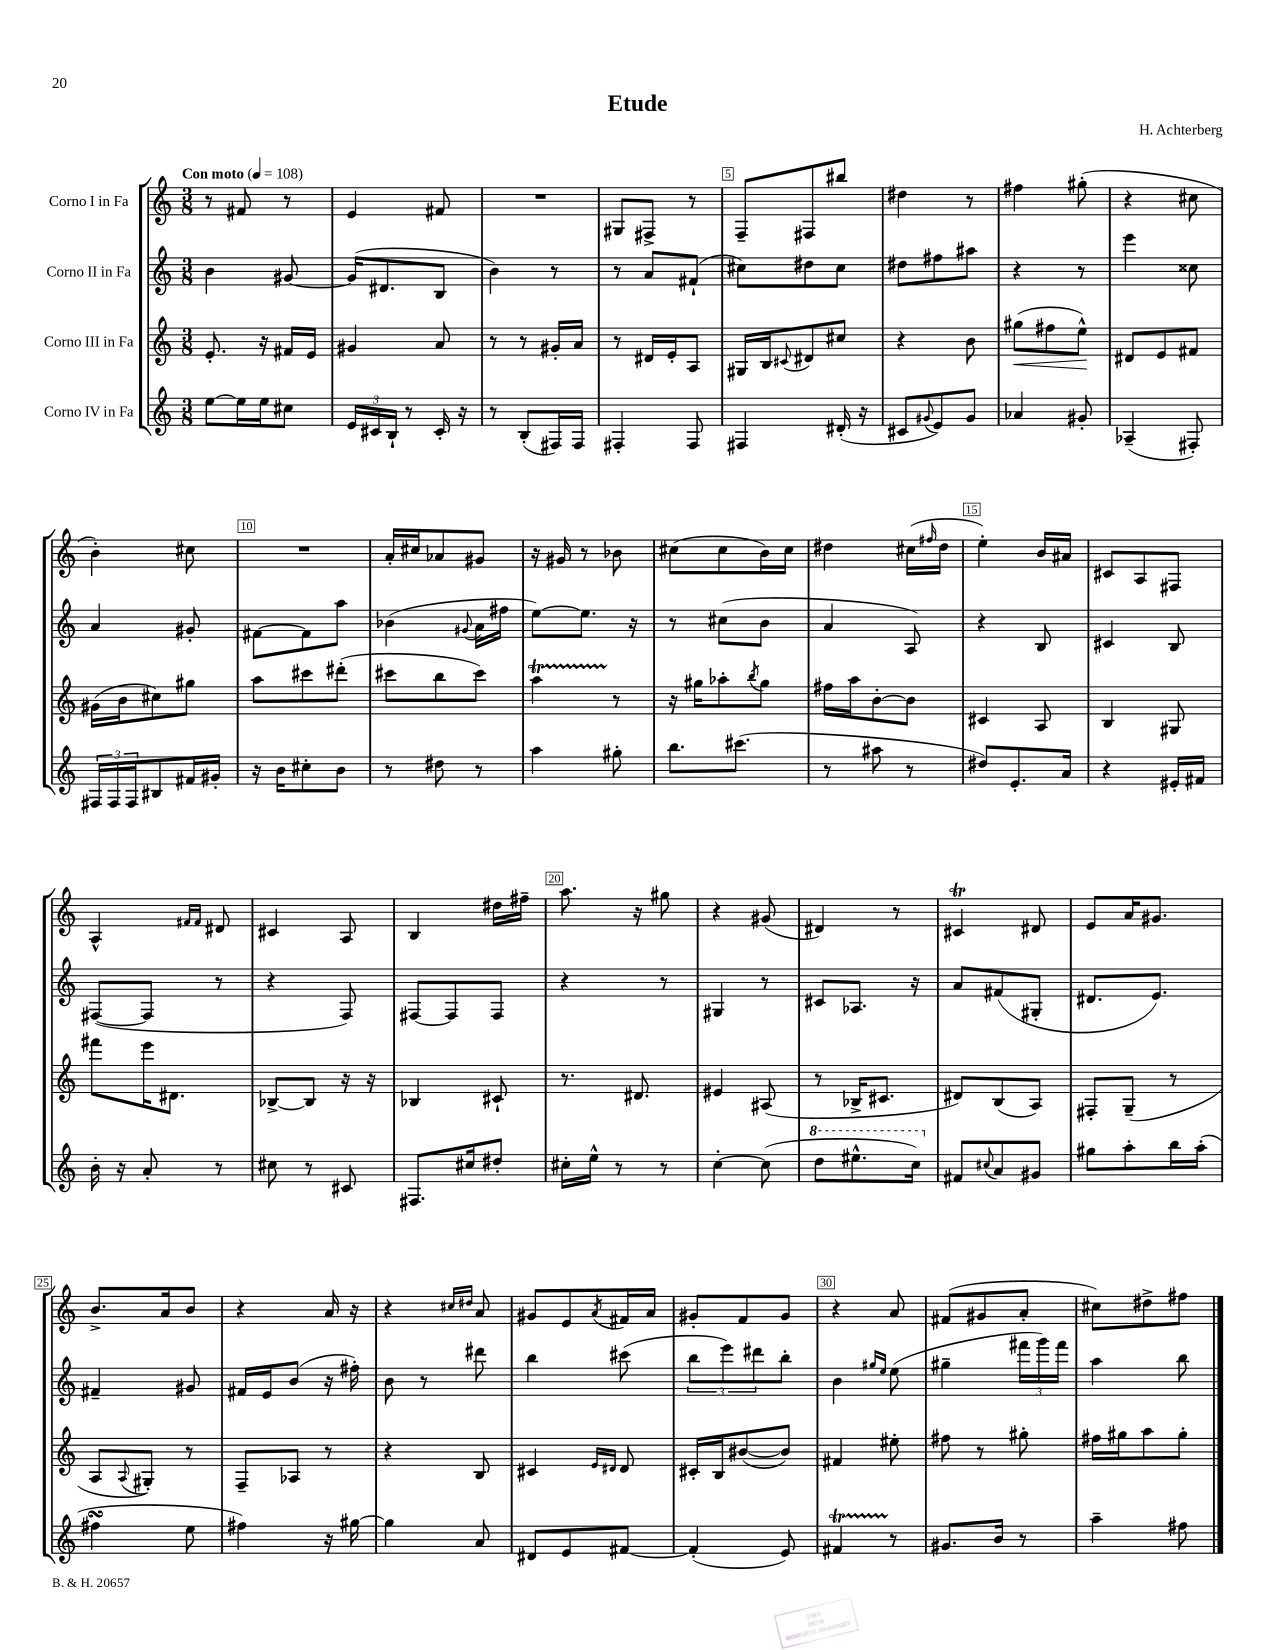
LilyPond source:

\header { title = "Etude" composer = "H. Achterberg" }
<<
\new StaffGroup <<
\new Staff = "s0" \with { instrumentName = "Corno I in Fa" } {
    \clef treble \key c \major \numericTimeSignature \time 3/8 \tempo "Con moto" 4 = 108
    r8 fis'8 r8 |
    e'4 fis'8 |
    R4. |
    gis8 fis8-> r8 |
    f8-- fis8 bis''8 |
    dis''4 r8 |
    fis''4 gis''8-.( |
    r4 cis''8 |
    b'4-.) cis''8 |
    R4. |
    a'16-. cis''16 aes'8 gis'8 |
    r16 gis'16 r8 bes'8 |
    cis''8( cis''8 b'16) cis''16 |
    dis''4 cis''16( \grace { fis''16 } dis''16 |
    e''4-.) b'16 ais'16 |
    cis'8 a8 fis8 |
    a4-^ \grace { fis'16 fis'16 } dis'8 |
    cis'4 a8 |
    b4 dis''16 fis''16-- |
    a''8. r16 gis''8 |
    r4 gis'8( |
    dis'4) r8 |
    cis'4\trill dis'8 |
    e'8 a'16 gis'8. |
    b'8.-> a'16 b'8 |
    r4 a'16 r16 |
    r4 \grace { cis''16 dis''16 } a'8 |
    gis'8 e'8 \acciaccatura { a'8 } fis'16 a'16 |
    gis'8-. f'8 gis'8 |
    r4 a'8 |
    fis'8( gis'8 a'8-. |
    cis''8) dis''8-> fis''8 \bar "|." |
}
\new Staff = "s1" \with { instrumentName = "Corno II in Fa" } {
    \clef treble \key c \major \numericTimeSignature \time 3/8
    b'4 gis'8~ |
    gis'16( dis'8. b8 |
    b'4) r8 |
    r8 a'8 fis'8-!( |
    cis''8) dis''8 cis''8 |
    dis''8 fis''8 ais''8 |
    r4 r8 |
    e'''4 cisis''8 |
    a'4 gis'8-. |
    fis'8~ fis'8 a''8 |
    bes'4( \appoggiatura { gis'8 } a'16 fis''16 |
    e''8~) e''8. r16 |
    r8 cis''8( b'8 |
    a'4 a8) |
    r4 b8 |
    cis'4 b8 |
    fis8~( fis8 r8 |
    r4 f8) |
    fis8~ fis8 fis8 |
    r4 r8 |
    gis4 r8 |
    cis'8 aes8. r16 |
    a'8 fis'8( gis8-. |
    dis'8. e'8.) |
    fis'4-- gis'8 |
    fis'16 e'16 b'8( r16 fis''16-.) |
    b'8 r8 dis'''8 |
    b''4 cis'''8( |
    \tuplet 3/2 { b''8 e'''8) dis'''8 } b''8-. |
    b'4 \grace { gis''16 e''16 } e''8( |
    gis''4-- \tuplet 3/2 { fis'''16 g'''16) fis'''16 } |
    a''4 b''8 \bar "|." |
}
\new Staff = "s2" \with { instrumentName = "Corno III in Fa" } {
    \clef treble \key c \major \numericTimeSignature \time 3/8
    e'8.-. r16 fis'16 e'16 |
    gis'4 a'8 |
    r8 r8 gis'16-. a'16 |
    r8 dis'16 e'16-. a8 |
    gis16 b16 \appoggiatura { cis'8 } dis'8 cis''8 |
    r4 b'8 |
    gis''8\<( fis''8 e''8-^\!) |
    dis'8 e'8 fis'8 |
    gis'16( b'16 cis''8) gis''8 |
    a''8 cis'''8 dis'''8-.( |
    cis'''8 b''8 cis'''8) |
    a''4\startTrillSpan r8\stopTrillSpan |
    r16 gis''16 aes''8-. \acciaccatura { b''8 } gis''8 |
    fis''16 a''16 b'8~-. b'8 |
    cis'4 a8 |
    b4 gis8 |
    fis'''8 e'''16 dis'8. |
    bes8~-> bes8 r16 r16 |
    bes4 cis'8-! |
    r8. dis'8. |
    eis'4 ais8( |
    r8 bes16-> cis'8. |
    dis'8) b8( a8) |
    fis8-. g8--( r8 |
    a8 \appoggiatura { a8 } gis8-.) r8 |
    f8-- aes8 r8 |
    r4 b8 |
    cis'4 \grace { e'16 dis'16 } dis'8 |
    cis'16-. b16 bis'8~( bis'8) |
    fis'4 eis''8-. |
    fis''8 r8 gis''8-. |
    fis''16 gis''16 a''8 gis''8-. \bar "|." |
}
\new Staff = "s3" \with { instrumentName = "Corno IV in Fa" } {
    \clef treble \key c \major \numericTimeSignature \time 3/8
    e''8~ e''16 e''16 cis''8 |
    \tuplet 3/2 { e'16 cis'16 b16-! } r8 cis'16-. r16 |
    r8 b8-.( fis16) fis16 |
    fis4-. fis8 |
    fis4 dis'16-.( r16 |
    cis'8 \appoggiatura { gis'8 } e'8) gis'8 |
    aes'4 gis'8-. |
    aes4--( fis8-.) |
    \tuplet 3/2 { fis16 fis16 fis16 } bis8 fis'16 gis'16-. |
    r16 b'16 cis''8-. b'8 |
    r8 dis''8 r8 |
    a''4 gis''8-. |
    b''8. cis'''8.( |
    r8 ais''8 r8 |
    dis''8) e'8.-. a'16 |
    r4 eis'16-. fis'16 |
    b'16-. r16 a'8-. r8 |
    cis''8 r8 cis'8 |
    fis8. cis''16 dis''8-. |
    cis''16-. e''16-^ r8 r8 |
    c''4~-. c''8( |
    \ottava #1 d'''8 eis'''8.-^ c'''16) \ottava #0 |
    fis'8 \appoggiatura { cis''8 } a'8 gis'8 |
    gis''8 a''8-. b''16 a''16-.( |
    fis''4\turn e''8 |
    fis''4) r16 gis''16~ |
    gis''4 a'8 |
    dis'8 e'8 fis'8~ |
    fis'4-.( e'8) |
    fis'4\startTrillSpan r8\stopTrillSpan |
    gis'8. b'16 r8 |
    a''4-- fis''8 \bar "|." |
}
>>
>>
\layout { \context { \Score \override BarNumber.break-visibility = ##(#f #t #t) barNumberVisibility = #(every-nth-bar-number-visible 5) \override BarNumber.stencil = #(make-stencil-boxer 0.1 0.3 ly:text-interface::print) } }
